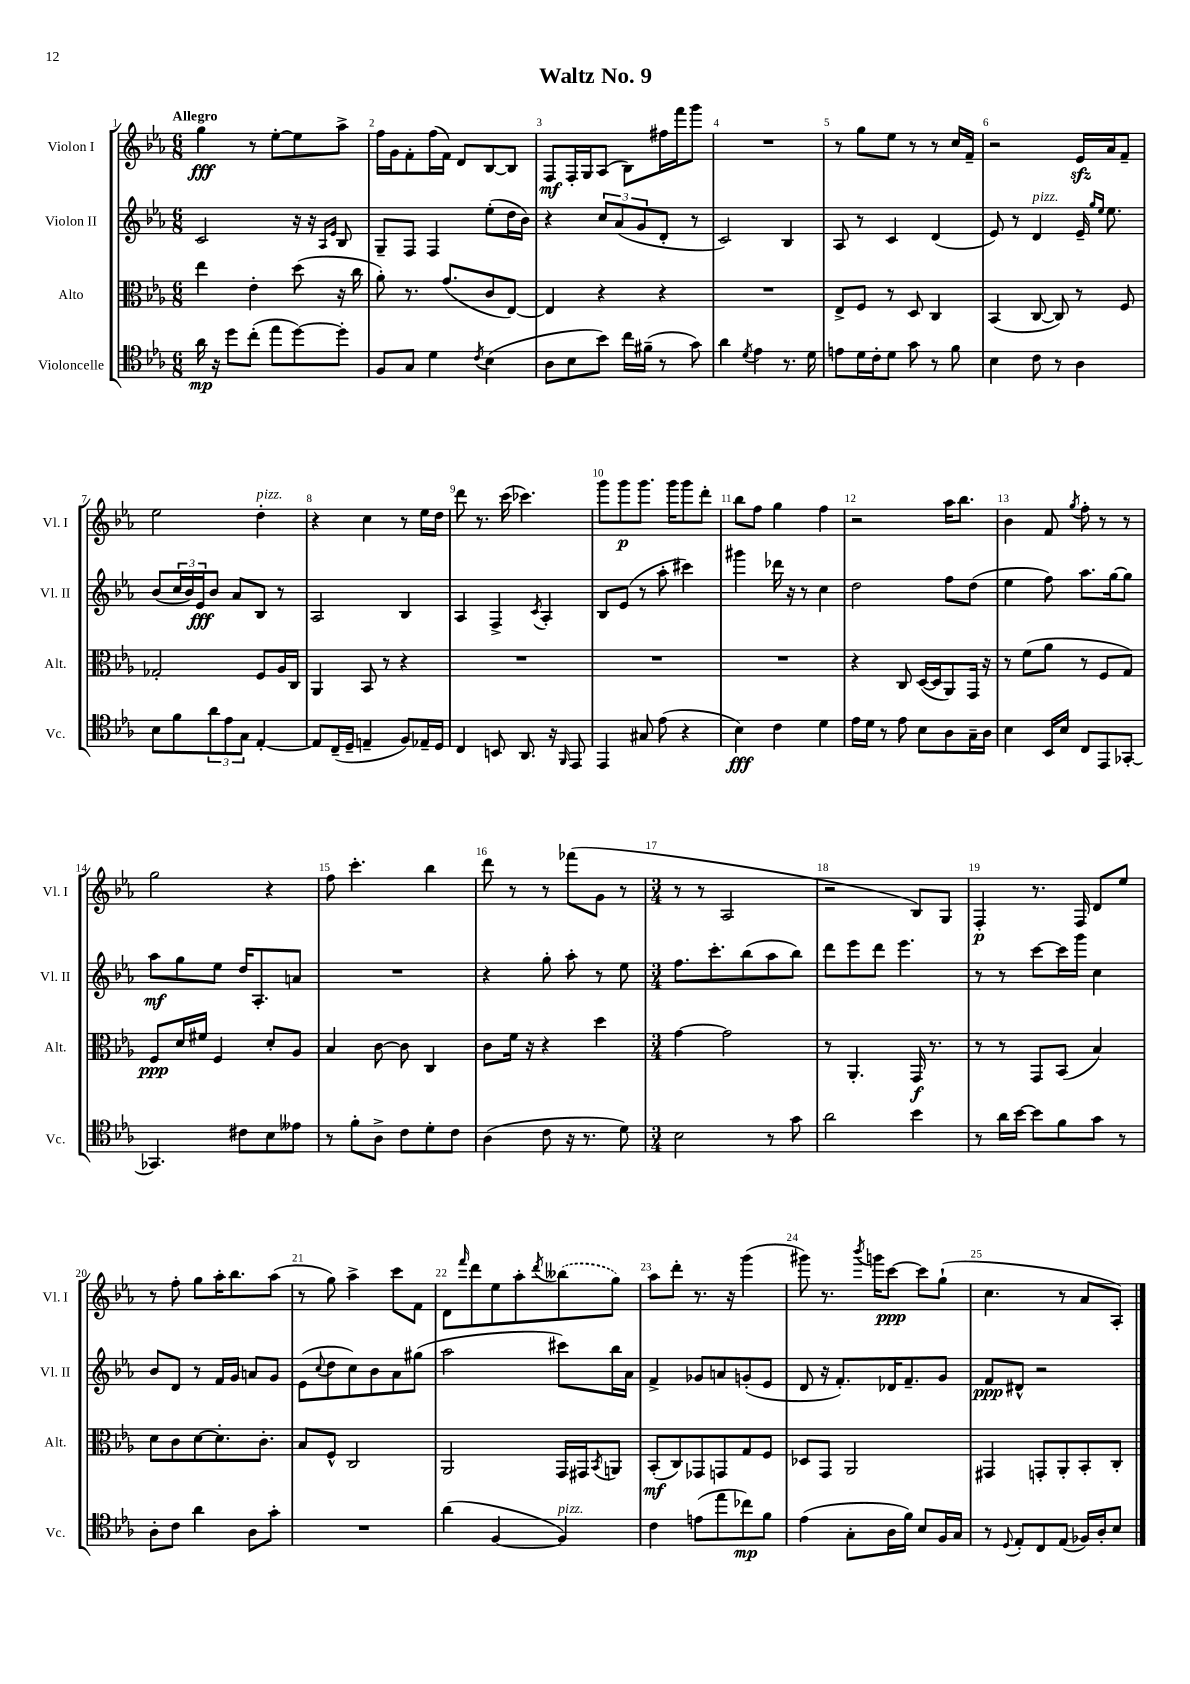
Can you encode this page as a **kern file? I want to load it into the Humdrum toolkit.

**kern	**kern	**kern	**kern
*staff4	*staff3	*staff2	*staff1
*clefC4	*clefC3	*clefG2	*clefG2
*k[b-e-a-]	*k[b-e-a-]	*k[b-e-a-]	*k[b-e-a-]
*M6/8	*M6/8	*M6/8	*M6/8
16a-	4ee-	2c	4gg
16r	.	.	.
8dd	.	.	.
(8cc'	4e-'	.	8r
8ee-	.	.	[8ee-'
[8dd)	(8dd	16r	8ee-]
.	.	16r	.
.	.	16qqA-	.
.	.	16qqe-	.
8dd']	16r	8B-	8aa-^
.	16cc	.	.
=	=	=	=
8F	8a-')	8G~	16ff
.	.	.	16g
8G	8.r	8F	8f'
4d	.	4F	(16ff
.	(8.g	.	16f)
.	.	.	8d
8qc	.	.	.
(4B-	8c	(8ee-'	[8B-
.	[8E-)	16dd	8B-]
.	.	16b-)	.
=	=	=	=
8A-	4E-]	4r	8F
8B-	.	.	16F'
.	.	.	16G
8b-)	4r	12cc	(8A-
.	.	(12a-	.
16cc	.	.	8B-)
.	.	12g	.
(16f#~	.	.	.
8r	4r	8d'	16ff#
.	.	.	16fff
8g)	.	8r	8ggg
=	=	=	=
4a-	2.r	2c)	2.r
8qd	.	.	.
4e-	.	.	.
8.r	.	4B-	.
16d	.	.	.
=	=	=	=
8e	8E-^	8A-	8r
16d	8F	8r	8gg
16c'	.	.	.
8d	8r	4c	8ee-
8g	8D	.	8r
8r	4C	(4d	8r
8f	.	.	16cc
.	.	.	16f~
=	=	=	=
4B-	(4BB-	8e-)	2r
.	.	8r	.
8c	[8C	4d	.
8r	8C])	.	.
4A-	8r	16e-~	16e-
.	.	16qqgg	.
.	.	16qqee-	.
.	.	8.ee-	16a-
.	8F	.	8f~
=	=	=	=
8B-	2G-'	(8b-	2ee-
8f	.	24cc	.
.	.	24b-)	.
.	.	24e-	.
12a-	.	8b-	.
12e-	.	.	.
.	.	8a-	.
12G	.	.	.
[4E-'	8F	8B-	4dd'
.	16A-	8r	.
.	16C	.	.
=	=	=	=
8E-]	4AA-	2A-	4r
(16C~	.	.	.
16D~	.	.	.
4E~	8BB-	.	4cc
.	8r	.	.
8F)	4r	4B-	8r
16E-~	.	.	16ee-
16D	.	.	16dd
=	=	=	=
4C	2.r	4A-	8ddd
.	.	.	8.r
8BB	.	4F^	.
.	.	.	(16ccc
8.AA-	.	.	4.ccc-)
.	.	8qc	.
.	.	4A-'	.
16r	.	.	.
16qqFF	.	.	.
8EE-	.	.	.
=	=	=	=
4EE-	2.r	8B-	8ggg
.	.	(8e-	8ggg
8G#	.	8r	8.ggg
(8e-	.	8aa-'	.
.	.	.	16ggg
4r	.	4ccc#)	8ggg
.	.	.	8ddd'
=	=	=	=
4B-)	2.r	4ggg#	8bb-
.	.	.	8ff
4c	.	16ddd-	4gg
.	.	16r	.
.	.	8r	.
4d	.	4cc	4ff
=	=	=	=
16e-	4r	2dd	2r
16d	.	.	.
8r	.	.	.
8e-	8C	.	.
8B-	([16D	.	.
.	16D]	.	.
8A-	8AA-)	8ff	16aa-
.	.	.	8.bb-
16G~	16GG	(8dd	.
16A-	16r	.	.
=	=	=	=
4B-	8r	4ee-	4b-
.	(8f	.	.
16BB-	8a-	8ff)	8f
16B-	.	.	.
.	.	.	8qgg
8C	8r	8.aa-	8ff'
8EE-	8F	.	8r
.	.	[16gg	.
[8GG-'	8G)	8gg]	8r
=	=	=	=
4.GG-]	8F	8aa-	2gg
.	16d	8gg	.
.	16f#	.	.
.	4F	8ee-	.
8c#	.	16dd	.
.	.	8.A-'	.
8B-	8d'	.	4r
8e--	8A-	8a	.
=	=	=	=
8r	4B-	2.r	8ff
8f'	.	.	4.ccc'
8A-^	[8c	.	.
8c	8c]	.	.
8d'	4C	.	4bb-
8c	.	.	.
=	=	=	=
(4A-	8c	4r	8ddd
.	16f	.	8r
.	16r	.	.
8c	4r	8gg'	8r
16r	.	8aa-'	(8fff-
8.r	.	.	.
.	4dd	8r	8g
8d)	.	8ee-	8r
=	=	=	=
*M3/4	*M3/4	*M3/4	*M3/4
2B-	[4g	8.ff	8r
.	.	.	8r
.	.	8.ccc'	.
.	2g]	.	2A-
.	.	(8bb-	.
8r	.	8aa-	.
8g	.	8bb-)	.
=	=	=	=
2a-	8r	8ddd	2r
.	4.AA-'	8eee-	.
.	.	8ddd	.
.	.	4.eee-	.
4b-	16GG	.	8B-)
.	8.r	.	.
.	.	.	8G
=	=	=	=
8r	8r	8r	4F'
16a-	8r	8r	.
[16b-	.	.	.
8b-]	8GG	[8ccc	8.r
8f	(8BB-	16ccc]	.
.	.	16ggg	16F
8g	4B-)	4cc	8d
8r	.	.	8ee-
=	=	=	=
8A-'	8d	8b-	8r
8c	8c	8d	8ff'
4a-	[8d	8r	8gg
.	8.d']	16f	16aa-'
.	.	16g	8.bb-
8A-	.	8a	.
.	8.c'	.	.
8g'	.	8g	(8aa-
=	=	=	=
2.r	8B-	(8e-	8r
.	.	8qqcc	.
.	8F^^	8dd	8gg)
.	2C	8cc)	4aa-^
.	.	8b-	.
.	.	8a-	8ccc
.	.	(8gg#	8f
=	=	=	=
(4a-	2AA-	2aa-	8d
.	.	.	16qqfff
.	.	.	8ddd
[4F	.	.	8ee-
.	.	.	8aa-'
.	.	.	8qddd
4F])	16GG	8ccc#)	(8bb--
.	16GG#	.	.
.	8qBB-	.	.
.	8AA	16bb-	8gg)
.	.	16a-	.
=	=	=	=
4c	(8BB-'	4f^	8aa-
.	8C)	.	8ddd'
(8e	8GG-	8g-	8.r
8ee-	8GG	8a	.
.	.	.	16r
8cc-)	8G	(8g'	(4ggg
8f	8F	8e-	.
=	=	=	=
(4e-	8D-	8d	8ggg#)
.	8GG	16r	8.r
.	.	8.f')	.
8G'	2AA-	.	.
.	.	.	8qbbb-
.	.	.	16ggg
16A-	.	16d-	[8ccc
16f)	.	8.f~	.
8B-	.	.	8ccc]
16F	.	8g	(8gg`
16G	.	.	.
=	=	=	=
8r	4GG#	8f	4.cc
8qqD	.	.	.
8E-'	.	8d#^^	.
8C	8GG'	2r	.
(8E-	8AA-'	.	8r
16F-)	8BB-'	.	8a-
16A-'	.	.	.
8B-	8C'	.	8A-')
==	==	==	==
*-	*-	*-	*-
